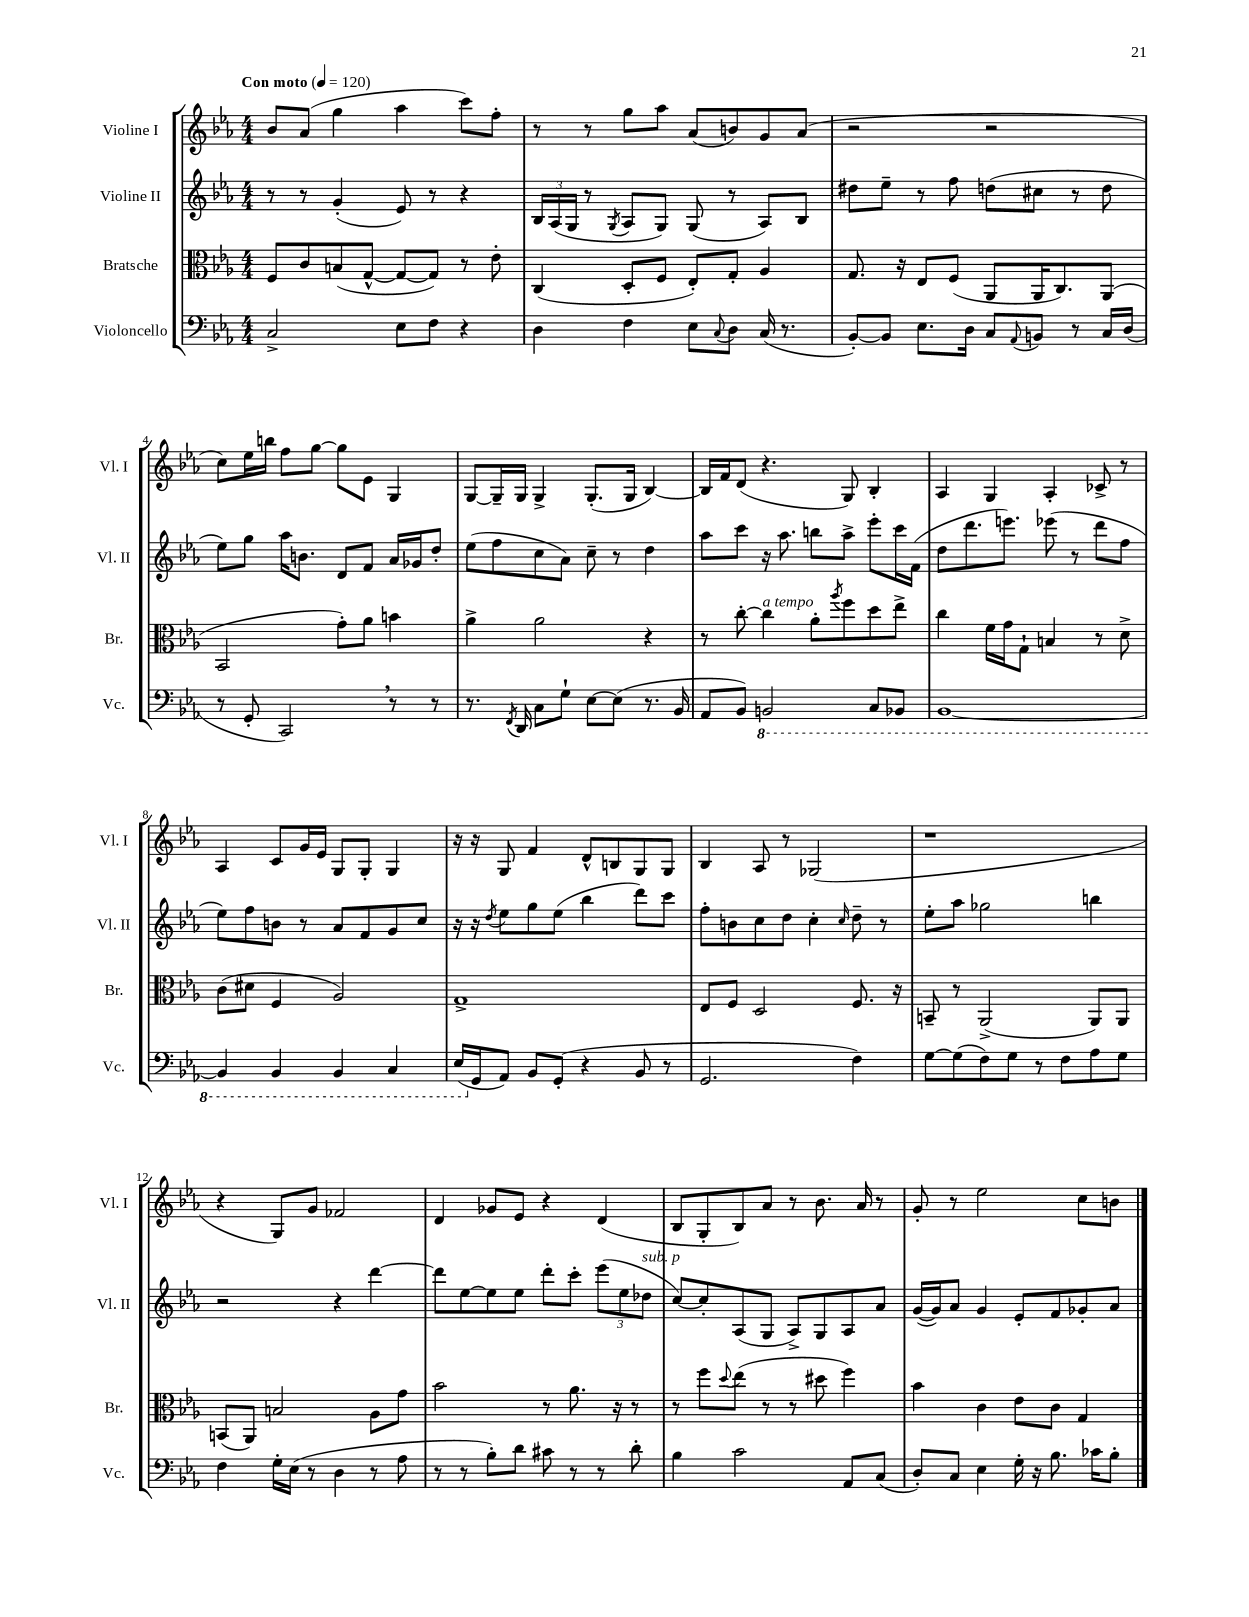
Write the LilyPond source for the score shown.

<<
\new StaffGroup <<
\new Staff = "s0" \with { instrumentName = "Violine I" shortInstrumentName = "Vl. I" } {
    \clef treble \key ees \major \numericTimeSignature \time 4/4 \tempo "Con moto" 4 = 120
    bes'8 aes'8( g''4 aes''4 c'''8) f''8-. |
    r8 r8 g''8 aes''8 aes'8( b'8) g'8 aes'8( |
    r2 r2 |
    c''8) ees''16 b''16 f''8 g''8~ g''8 ees'8 g4 |
    g8~ g16-- g16 g4-> g8.-.( g16 bes4~) |
    bes16 f'16 d'8( r4. g8) bes4-. |
    aes4 g4 aes4-. ces'8-> r8 |
    aes4 c'8 g'16 ees'16 g8 g8-. g4 |
    r16 r16 g8 f'4 d'8-^ b8 g8 g8 |
    bes4 aes8 r8 ges2( |
    r1 |
    r4 g8) g'8 fes'2 |
    d'4 ges'8 ees'8 r4 d'4( |
    bes8 g8-. bes8) aes'8 r8 bes'8. aes'16 r8 |
    g'8-. r8 ees''2 c''8 b'8 \bar "|." |
}
\new Staff = "s1" \with { instrumentName = "Violine II" shortInstrumentName = "Vl. II" } {
    \clef treble \key ees \major \numericTimeSignature \time 4/4
    r8 r8 g'4-.( ees'8) r8 r4 |
    \tuplet 3/2 { bes16 aes16( g16 } r8 \acciaccatura { g8 } aes8 g8) g8( r8 aes8) bes8 |
    dis''8 ees''8-- r8 f''8 d''8( cis''8 r8 d''8 |
    ees''8) g''8 aes''16 b'8. d'8 f'8 aes'16 ges'16 d''8-. |
    ees''8( f''8 c''8 aes'8) c''8-- r8 d''4 |
    aes''8 c'''8 r16 aes''8. b''8 aes''8-> ees'''8-. c'''16 f'16( |
    d''8 d'''8. e'''8.) ees'''8( r8 d'''8 f''8 |
    ees''8) f''8 b'8 r8 aes'8 f'8 g'8 c''8 |
    r16 r16 \acciaccatura { d''8 } ees''8 g''8 ees''8( bes''4 d'''8) c'''8 |
    f''8-. b'8 c''8 d''8 c''4-. \grace { c''16 } d''8-- r8 |
    ees''8-. aes''8 ges''2 b''4 |
    r2 r4 d'''4~ |
    d'''8 ees''8~ ees''8 ees''8 d'''8-. c'''8-. \tuplet 3/2 { ees'''8( ees''8 des''8^\markup { \italic "sub. p" } } |
    c''8~) c''8-. aes8( g8 aes8->) g8 aes8 aes'8 |
    g'16~( g'16) aes'8 g'4 ees'8-. f'8 ges'8-. aes'8 \bar "|." |
}
\new Staff = "s2" \with { instrumentName = "Bratsche" shortInstrumentName = "Br." } {
    \clef alto \key ees \major \numericTimeSignature \time 4/4
    f8 c'8 b8( g8~-^ g8~ g8) r8 ees'8-. |
    c4( d8-. f8 ees8-.) g8-. aes4 |
    g8. r16 ees8 f8( aes,8 aes,16 c8.) aes,8( |
    bes,2 g'8-.) aes'8 b'4 |
    aes'4-> aes'2 r4 |
    r8 c''8~-. c''4^\markup { \italic "a tempo" } aes'8-. \acciaccatura { aes''8 } f''8 d''8 ees''8-> |
    c''4 f'16 g'16 g8-! b4 r8 d'8-> |
    c'8( dis'8 f4 aes2) |
    g1-> |
    ees8 f8 d2 f8. r16 |
    b,8-- r8 aes,2->( aes,8) aes,8 |
    b,8( aes,8) b2 aes8 g'8 |
    bes'2 r8 aes'8. r16 r8 |
    r8 f''8 \appoggiatura { d''8 } ees''8( r8 r8 dis''8 f''4) |
    bes'4 c'4 ees'8 c'8 g4 \bar "|." |
}
\new Staff = "s3" \with { instrumentName = "Violoncello" shortInstrumentName = "Vc." } {
    \clef bass \key ees \major \numericTimeSignature \time 4/4
    c2-> ees8 f8 r4 |
    d4 f4 ees8 \appoggiatura { c8 } d8 c16( r8. |
    bes,8~-.) bes,8 ees8. d16 c8 \appoggiatura { aes,8 } b,8 r8 c16 d16( |
    r8 g,8-. c,2) \breathe r8 r8 |
    r8. \acciaccatura { f,8 } d,16 c8 g8-! ees8~ ees8( r8. bes,16 |
    aes,8 bes,8) \ottava #-1 b,,2 c,8 bes,,8 |
    bes,,1~ |
    bes,,4 bes,,4 bes,,4 c,4 |
    ees,16( \ottava #0 g,16 aes,8) bes,8 g,8-.( r4 bes,8 r8 |
    g,2. f4) |
    g8~ g8( f8) g8 r8 f8 aes8 g8 |
    f4 g16-. ees16( r8 d4 r8 aes8 |
    r8 r8 bes8-.) d'8 cis'8 r8 r8 d'8-. |
    bes4 c'2 aes,8 c8( |
    d8-.) c8 ees4 g16-. r16 bes8. ces'16 bes8-. \bar "|." |
}
>>
>>
